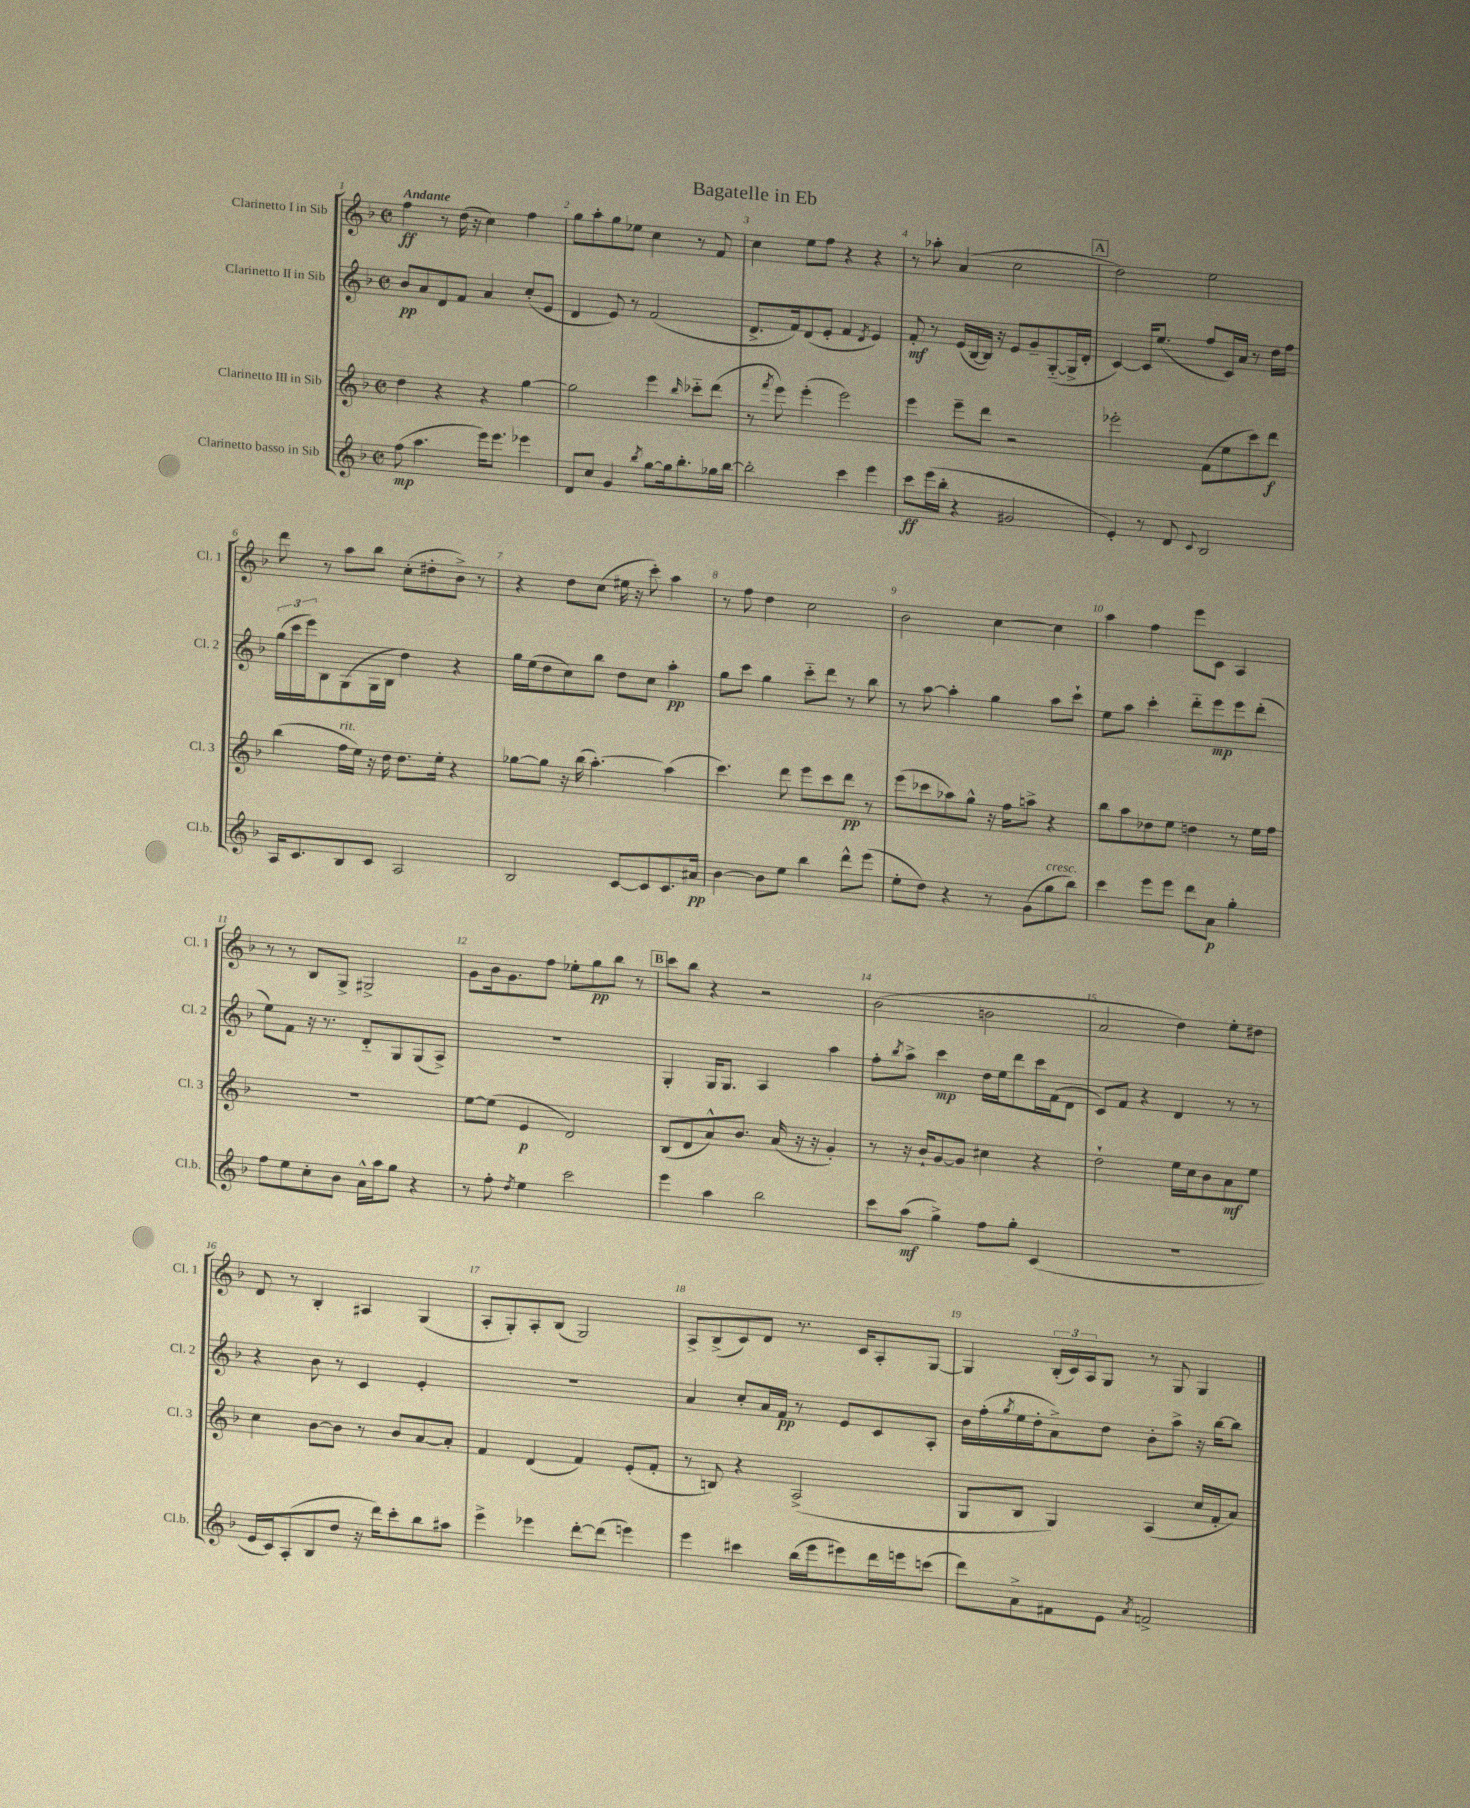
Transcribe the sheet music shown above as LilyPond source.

\header { title = "Bagatelle in Eb" }
<<
\new StaffGroup <<
\new Staff = "s0" \with { instrumentName = "Clarinetto I in Sib" shortInstrumentName = "Cl. 1" } {
    \clef treble \key f \major \defaultTimeSignature \time 2/2 \tempo "Andante"
    f''4\ff r8 d''16( r16 c''4) f''4 |
    g''8 a''8-. g''8 ees''8 c''4 r8 f'8 |
    c''4 e''8 f''8 r4 r4 |
    r8 aes''8-. a'4( c''2 |
    \mark \markup { \box "A" } d''2) e''2 |
    d'''8 r8 a''8 bes''8 c''8-.( dis''8-. bes'8->) r8 |
    r4 d''8 c''8( eis''16 r16 c'''8-.) a''4 |
    r8 f''8 d''4 c''2 |
    bes'2 c''4~ c''4 |
    a''4 f''4 e'''8 c'8 a4 |
    r8 r8 bes8 g8-> gis2-> |
    g'8 bes'16 g'8. f''8 ees''8-. g''8\pp bes''8 r8 |
    \mark \markup { \box "B" } c'''8 bes''8 r4 r2 |
    bes'2( b'2 |
    a'2 d''4) e''8-. dis''8 |
    d'8 r8 bes4-. ais4 g4( |
    a8-. g8-.) a8-. bes8( g2) |
    a8-> bes8->( c'8) d'8 r8. c'16 a8-. g8~ |
    g4 \tuplet 3/2 { bes16-.( c'16) a16 } g8 r8 g8 g4 \bar "|." |
}
\new Staff = "s1" \with { instrumentName = "Clarinetto II in Sib" shortInstrumentName = "Cl. 2" } {
    \clef treble \key f \major \defaultTimeSignature \time 2/2
    bes'8\pp a'8 d'8 f'8 a'4 c''8-.( e'8 |
    d'4 e'8) r8 f'2( |
    d'8.-> f'16) d'8( e'8-. f'4 \acciaccatura { d'8 } e'4) |
    f'8-.\mf r8 e'16( bes16~ bes16) r16 e'8 g'8-- g8~-_( g16-> d'16-. |
    \mark \markup { \box "A" } c'4~) c'16 e''8.( f''8 c'16) a'16 r8 d''16 f''16 |
    \tuplet 3/2 { g''16( c'''16 e'''16) } bes8 g8( g16 bes16 d''4) r4 |
    g''16 e''16( d''8 c''8) bes''8 d''8 c''8 a''4-.\pp |
    g''8 c'''8 g''4 c'''8-_ d'''8 r8 bes''8 |
    r8 a''8~ a''4-. g''4 a''8 c'''8-! |
    e''8 a''8 c'''4-. d'''8-_ e'''8\mp e'''8 d'''8-.( |
    e''8) f'8 r16 r8. d'8-_ g8 g8( a8->) |
    R1 |
    \mark \markup { \box "B" } g4-. g16 g8. a4 a''4 |
    f''8-. \acciaccatura { bes''8 } a''8-> c'''4\mp d''16 e''16 d'''8 c'''16 f'16( d'8 |
    c'8) f'8 r4 d'4 r8 r8 |
    r4 bes'8 r8 c'4 e'4-. |
    R1 |
    a'4 c''8-. a'16 f'16\pp r8 e'8 c'8 a8-. |
    bes'16 f''16-.( \acciaccatura { g''8 } e''16 d''16-. a'8->) d''8 bes'8-. a''8-> r16 bes''16~ bes''8 \bar "|." |
}
\new Staff = "s2" \with { instrumentName = "Clarinetto III in Sib" shortInstrumentName = "Cl. 3" } {
    \clef treble \key f \major \defaultTimeSignature \time 2/2
    d''4 r4 r4 g''4~ |
    g''2 e'''4 \grace { bes''16 } ces'''8-_ d'''8( |
    r8 \acciaccatura { f'''8 } e'''8) e'''4-.( e'''2) |
    e'''4 e'''8-- d'''8 r2 |
    \mark \markup { \box "A" } ees'''2-. f'8( e''8 c'''8) d'''8\f |
    bes''4( f''16^\markup { \italic "rit." } e''16) r16 d''16 d''8. e''16-. r4 |
    ges''8~ ges''8 r16 bes''16( a''4.~-.) a''4( |
    c'''4.) d'''8 e'''8 c'''8 d'''8\pp r8 |
    e'''8( ces'''8 aes''8) g''8-^ r16 f''16 a''8-> r4 |
    bes''8 a''8 des''8 e''8 d''4 r8 e''16 f''16 |
    R1 |
    e''8~ e''8( e'4\p d'2) |
    \mark \markup { \box "B" } bes8( d'8 a'8-^) bes'8. a'16( r16 r16 g'4-.) |
    r8 r16 bes'16-! g'8~ g'8 cis''4 r4 |
    d''2-! e''16 c''16 bes'8 a'8\mf e''8 |
    c''4 bes'8~ bes'8 r8 bes'8 a'8~ a'8-. |
    f'4 d'4( f'4) e'8-.( f'8-. |
    r8 b8) r4 a2->( |
    g8 bes8 g4) a4( c''16 f'16-. a'8) \bar "|." |
}
\new Staff = "s3" \with { instrumentName = "Clarinetto basso in Sib" shortInstrumentName = "Cl.b." } {
    \clef treble \key f \major \defaultTimeSignature \time 2/2
    f''8\mp( a''4. e'''16) e'''8. ees'''4 |
    d'8 c''8 g'4 \acciaccatura { bes''8 } g''8~ g''16 bes''8.-. ges''16 bes''16~ |
    bes''2-. c'''4 e'''4 |
    c'''8\ff e'''16( bes''16-. r4 gis'2 |
    \mark \markup { \box "A" } e'4-.) r8 d'8 \appoggiatura { c'8 } bes2 |
    a16 c'8. bes8 c'8 a2 |
    bes2 c'8~ c'8 c'8. ais'16\pp |
    bes'4~ bes'8 e''8 bes''4 d'''8-^ e'''8( |
    e''8-. d''8) r4 r8 g'8( g''8^\markup { \italic "cresc." } bes''8) |
    c'''4 e'''8 e'''8 d'''8 a'8\p g''4-. |
    f''8 e''8 c''8-. bes'8 a'16-^ a''16 g''8 r4 |
    r8 f''8-. \acciaccatura { d''8 } e''4 c'''2 |
    \mark \markup { \box "B" } e'''4 a''4 bes''2 |
    c'''8 a''8\mf( g''4->) f''8 g''8-. c'4( |
    r1 |
    e'16 c'16) a8-.( bes8 d''8 r16 d'''16) c'''8-. bes''8 ais''8 |
    e'''4-> ees'''4 d'''8~-. d'''8( e'''4) |
    e'''4 cis'''4 bes''16( e'''16 eis'''8) d'''16 e'''16 c'''8( |
    d'''8) a'8-> fis'8 e'8 \acciaccatura { a'8 } f'2-> \bar "|." |
}
>>
>>
\layout { \context { \Score \override BarNumber.break-visibility = ##(#f #t #t) barNumberVisibility = #all-bar-numbers-visible } }
